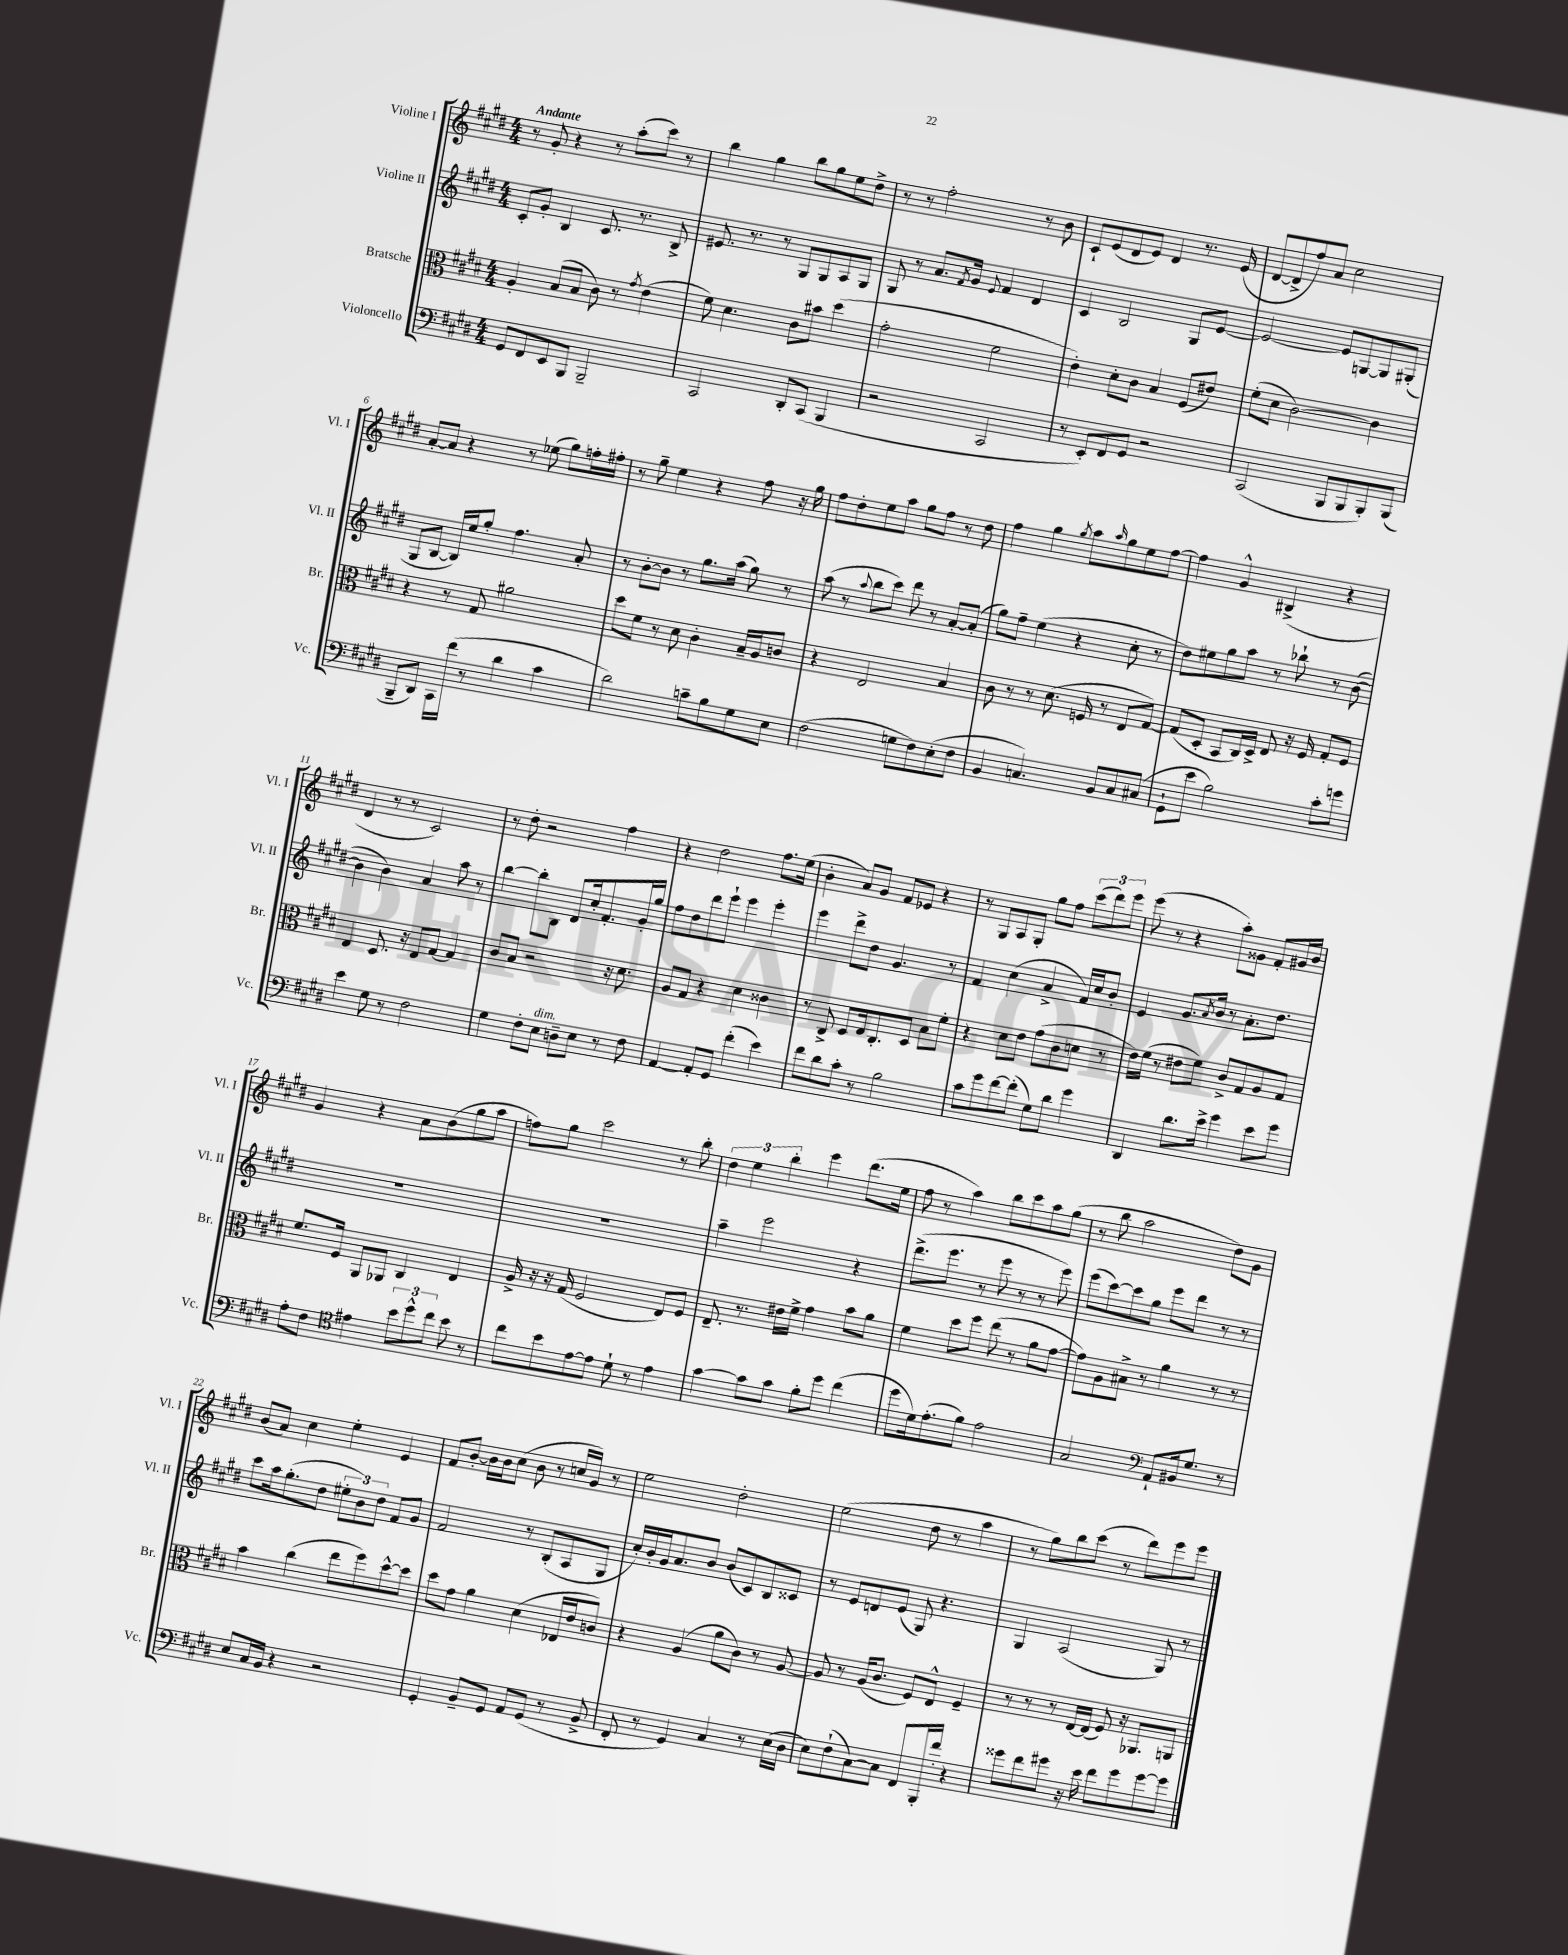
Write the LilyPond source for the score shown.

<<
\new StaffGroup <<
\new Staff = "s0" \with { instrumentName = "Violine I" shortInstrumentName = "Vl. I" } {
    \clef treble \key e \major \numericTimeSignature \time 4/4 \tempo "Andante"
    r8 gis'8-. r4 r8 a''8-.( cis'''8) r8 |
    b''4 gis''4 b''8 gis''8 e''8 dis''8-> |
    r8 r8 fis''2-. r8 b'8 |
    cis'8-! e'8( dis'8 e'8) dis'4 r8. e'16( |
    dis'8~ dis'8-> fis''8) a'8 cis''2 |
    a'8~-. a'8 r4 r8 ees''8( gis''8) f''16-. fis''16-. |
    r8 gis''8-- e''4 r4 fis''8 r16 gis''16 |
    fis''8 dis''8-. e''8 a''8 gis''8 fis''8 r8 dis''8 |
    fis''4 gis''4 \acciaccatura { gis''8 } a''8 \grace { a''16 } gis''8 e''8 fis''8~ |
    fis''4 gis'4-^ bis4->( r4 |
    dis'4 r8 r8 cis'2) |
    r8 dis''8-. r2 fis''4 |
    r4 dis''2 fis''8. e''16( |
    b'4-. a'8) gis'8 fis'8 ees'8 r4 |
    r8 gis8 a8 gis8-. gis''8 fis''8 \tuplet 3/2 { cis'''8( dis'''8) e'''8 } |
    e'''8( r8 r4 a''8-.) gisis'8 fis'8-. gis'16 b'16 |
    gis'4 r4 a'8 b'8( gis''8 a''8 |
    f''8) gis''8 cis'''2 r8 b''8-. |
    \tuplet 3/2 { dis''4 e''4 b''4-. } e'''4 dis'''8.( e''16 |
    fis''8 r8 a''4) b''8 cis'''8 a''8 gis''8( |
    r8 b''8 a''2 dis''8) gis'8 |
    b'8( a'8) cis''4 e''4-. e'4 |
    fis'8 b'8~-. b'16 b'16 cis''8( b'8 r8 c''16 gis'16) r8 |
    e''2 dis''2-. |
    e''2( dis''8 r8 a''4 |
    r8 gis''8) b''8 cis'''8( r8 dis'''8) e'''8 e'''8 \bar "|." |
}
\new Staff = "s1" \with { instrumentName = "Violine II" shortInstrumentName = "Vl. II" } {
    \clef treble \key e \major \numericTimeSignature \time 4/4
    cis'8-. gis'8-. b4 cis'8. r8. b8-> |
    eis'8. r8. r8 gis8 gis8 a8 gis8 |
    gis8 r8 a'8. \acciaccatura { fis'8 } gis'16 \appoggiatura { e'8 } fis'4 dis'4 |
    cis'4 b2 gis8 e'8~ |
    e'2~ e'8 g8~ g8 gis8-.( |
    gis8 b8~ b16) e''16 gis''8-. fis''4. a'8-. |
    r8 b'8~-. b'8 r8 gis''8. a''16( gis''8) r8 |
    a''8( r8 \appoggiatura { a''8 } b''8 cis'''8) dis'''8 r8 a'8~-. a'8-.( |
    gis''8) fis''8-- e''4( r4 cis''8-. r8 |
    dis''8) eis''8 gis''8 a''8 r8 bes''8-! r8 b'8~( |
    b'4 b'4) a'4 a''8 r8 |
    b''4~ b''8-. b8 dis'8 cis''16-. fis'8.-. gis'16-. gis''16 |
    fis''8 dis''8 dis'''8 e'''8-! e'''4 e'''4-. |
    e'''4 dis'''8-> dis''8 gis'4. r8 |
    fis'4 cis''4( a'4-> fis'16) cis''16 b'8-. |
    e'4 gis'8. \acciaccatura { a'8 } b'16 r8 a'8.-. dis''8. |
    R1 |
    R1 |
    a''4-- e'''2 r4 |
    dis'''8.->( e'''8. r8 e'''8 r8 r8 e'''8) |
    e'''8( cis'''8~) cis'''8 gis''8 e'''8 dis'''8 r8 r8 |
    cis'''8 a''16 gis''8.-.( dis''8 \tuplet 3/2 { eis''8-. b'8) dis''8 } fis'8 gis'8 |
    fis'2 r8 b8-.( a8 gis8 |
    cis''16-.) b'16-. gis'16 a'8. b'8 b'8( cis'8) b8 cisis'8 |
    r8 e'8 d'8 e'8( gis8) r4. |
    gis4 a2( gis8) r8 \bar "|." |
}
\new Staff = "s2" \with { instrumentName = "Bratsche" shortInstrumentName = "Br." } {
    \clef alto \key e \major \numericTimeSignature \time 4/4
    a4-. b8( b8 cis'8) r8 \acciaccatura { gis'8 } e'4( |
    fis'8) dis'4. cis'8 bis'8 dis''4( |
    gis'2-. fis'2 |
    e'4-.) dis'8-. cis'8 b4 fis8( eis'8) |
    fis'8-.( dis'8 cis'2~) cis'4 |
    r4 r8 gis8 ais'2 |
    dis''8 fis'8 r8 dis'8 cis'4-. b16-- a16 c'8 |
    r4 e2 b4 |
    cis'8 r8 r8 dis'8.( f16 r8 e8 gis8~) |
    gis8( dis8-. b,8 cis16) dis16-> e8 r16 fis16 gis8-. fis8 |
    e4 dis8. r16 e8 gis8~ gis4 |
    cis'8 b8 r2 r16 dis'8. |
    a8 gis8 r4 dis'4 cisis'4 |
    r8 cis8-> dis8 e16 cis8.-. dis8 b8 fis'8-. |
    r4 dis'8 e'8 gis'8( cis'8 d'8 r8 |
    e'16) fis'16( r8 eis'8 fis'8) cis'8-> gis8 a8 gis8 |
    fis'8. fis16 a,8 aes,8 cis4 e4 |
    a16-> r16 r16 gis16( fis2 e8) fis8 |
    e8.-- r8. eis'16 fis'16-> gis'4 b'8 a'8 |
    fis'4 dis''8 fis''8 e''8( r8 a'8 gis'8~ |
    gis'8) a8 bis8-> r8 a'4 r8 r8 |
    b'4 cis''4( e''8 fis''8) dis''8~-^ dis''8 |
    dis''8 gis'8 a'4 dis'4( ees16 e'16 c'8) |
    r4 a4( a'8 cis'8) r8 a8~ |
    a8 r8 a16( cis'8. fis8) e8-^ fis4-- |
    r8 r8 r8 e16~ e16( fis8) r16 aes,8. a,8 \bar "|." |
}
\new Staff = "s3" \with { instrumentName = "Violoncello" shortInstrumentName = "Vc." } {
    \clef bass \key e \major \numericTimeSignature \time 4/4
    gis,8 fis,8 e,8 b,,8 b,,2-- |
    cis,2 dis,8-. cis,8( b,,4 |
    r2 cis,2 |
    r8 e,8-.) fis,8 gis,8 r2 |
    cis,2( b,,8 b,,8 b,,8-.) b,,8( |
    b,,8-- dis,8) cis,16 fis'16( r8 dis'4 cis'4 |
    dis'2) c'8-- b8 gis8 e8 |
    fis2( g8 fis8) e8-.( fis8 |
    b,4 c4.) b,8 c8 cis8( |
    gis,8-! e'8 b2) cis'8-. g'8 |
    e'4 gis8 r8 fis2 |
    gis4 fis8-. e8^\markup { \italic "dim." } d8-- e8 r8 fis8 |
    a,4~ a,8-. gis,8 fis'4-.( e'4) |
    fis'8 dis'8 cis'8-. r8 b2 |
    cis'8 gis'8 fis'8~ fis'8-.( gis8) dis'8 gis'4 |
    dis,4 dis'8. e'16-> gis'4 e'8 gis'8 |
    a8-. fis8 \clef tenor eis'4 \tuplet 3/2 { b'8 dis''8-^ cis''8 } b'8 r8 |
    cis''8 b'8 e'8~ e'8 dis'8-! r8 e'4 |
    gis'4~ gis'8 gis'8 fis'8-. dis''8 cis''4( |
    dis''8 dis'16) e'8.-.( fis'8) e'2 |
    gis2 \clef bass a,8-! bis,16 gis8. r8 |
    e8 cis16 b,16 r4 r2 |
    gis,4-. b,8-- gis,8 a,8 gis,8( r8 b,8-> |
    fis,8-. r8 gis,4) cis4 r8 e16( dis16 |
    e8) fis8-!( cis8~) cis8 fis,8 b,,16-. fis'16-. r4 |
    gisis'8 fis'8 gis'8 r16 e'16 fis'8 gis'8 gis'8~ gis'8 \bar "|." |
}
>>
>>
